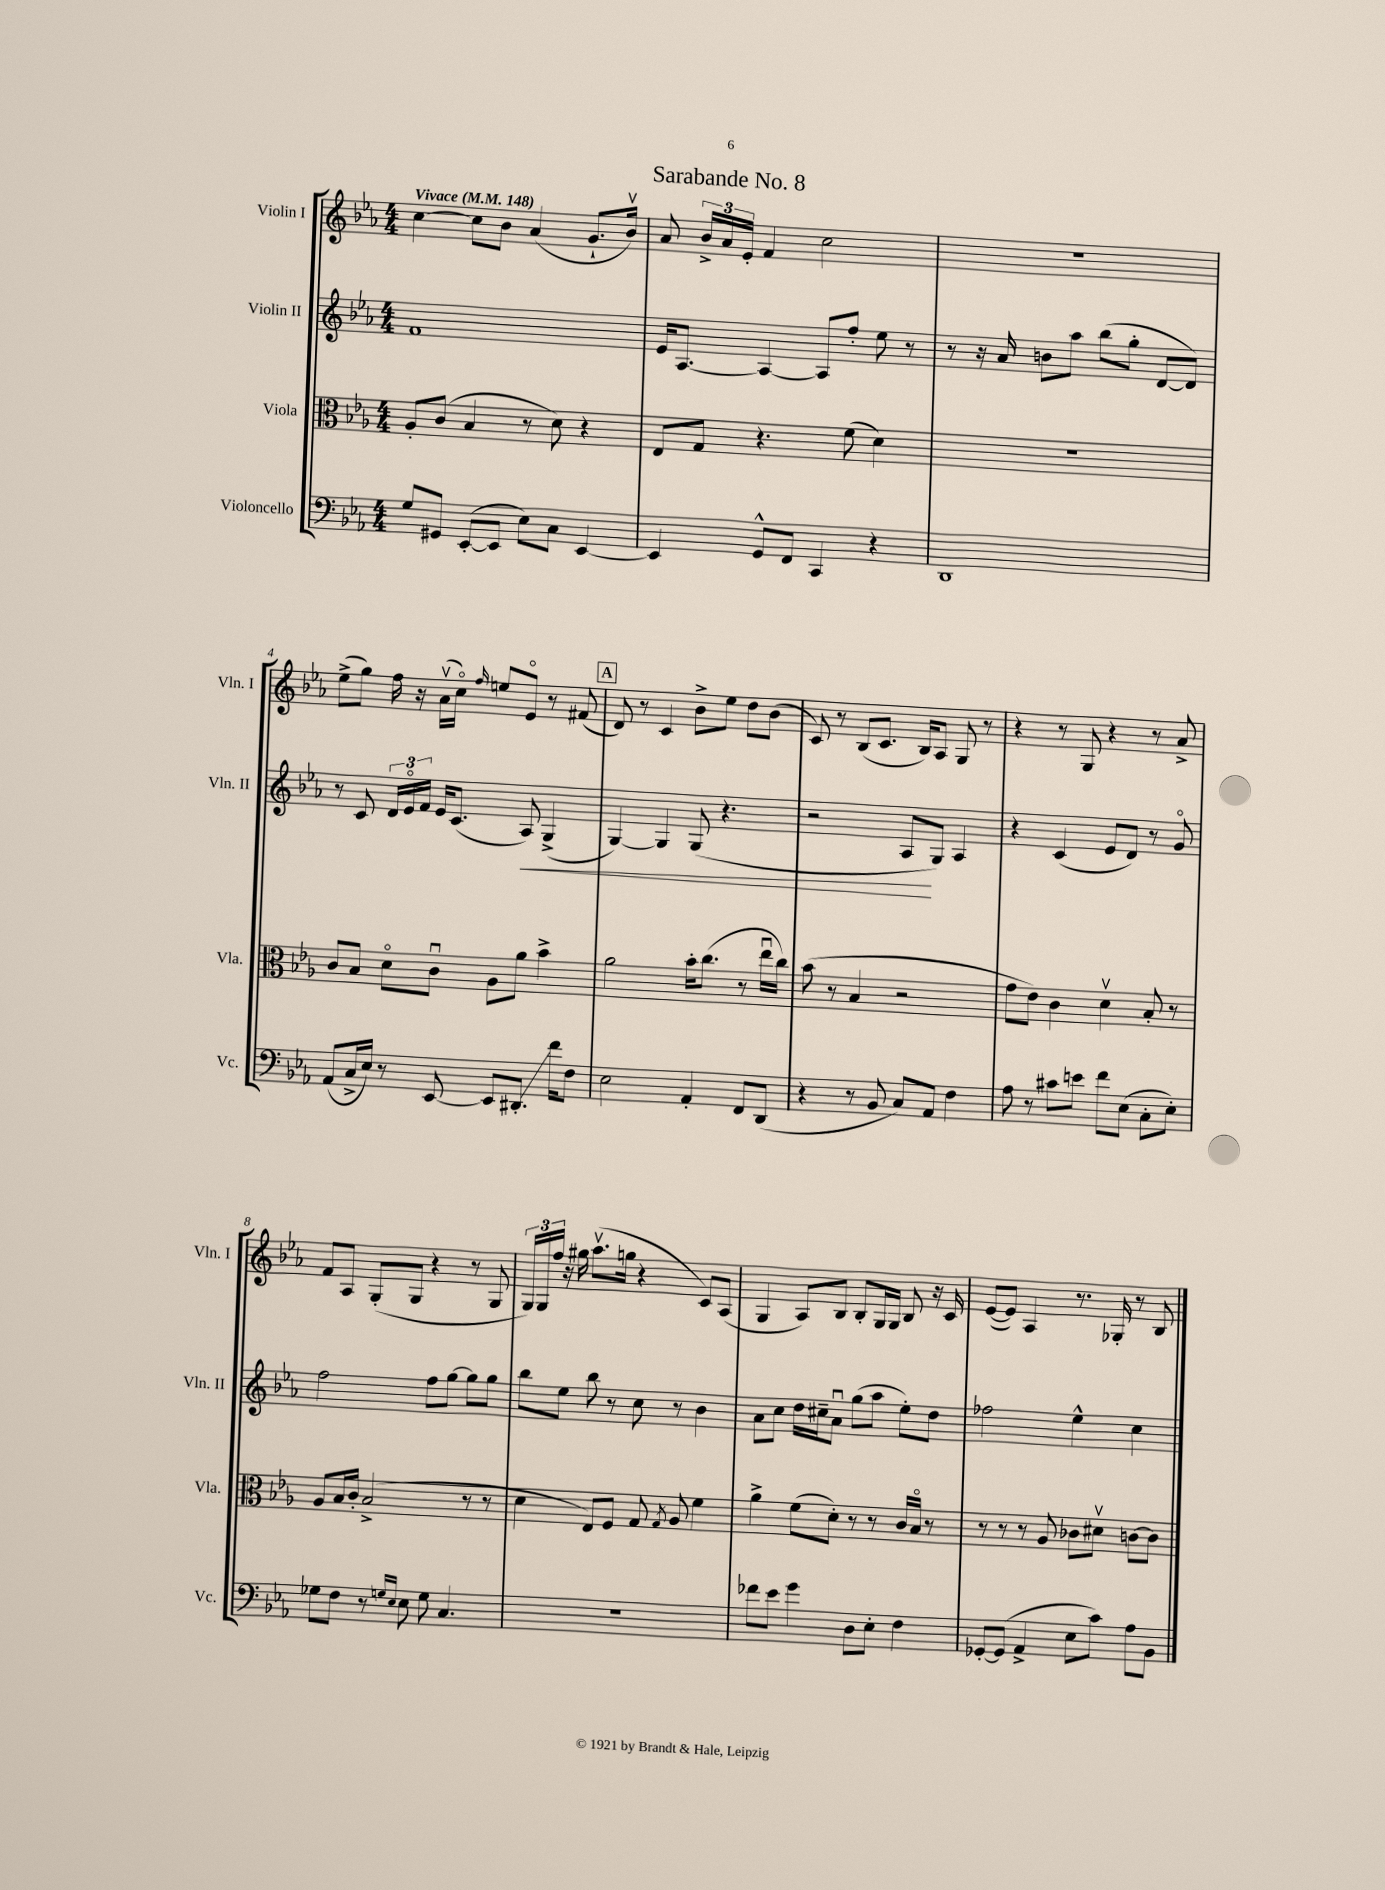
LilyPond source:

\header { title = "Sarabande No. 8" }
<<
\new StaffGroup <<
\new Staff = "s0" \with { instrumentName = "Violin I" shortInstrumentName = "Vln. I" } {
    \clef treble \key ees \major \numericTimeSignature \time 4/4 \tempo "Vivace" 4 = 148
    \autoBeamOff c''4~ c''8[ bes'8] aes'4( g'8.[-! bes'16]\upbow) |
    aes'8 \tuplet 3/2 { bes'16[-> aes'16 ees'16]-. } f'4 c''2 |
    r1 |
    ees''8[->( g''8]) f''16 r16 aes'16[\upbow( c''16]\flageolet) \grace { f''16 } e''8[ ees'8]\flageolet r8 fis'8( |
    \mark \markup { \box "A" } d'8) r8 c'4 bes'8[-> ees''8] d''8[ bes'8]( |
    c'8) r8 bes8[( c'8.] bes16[) aes8] g8 r8 |
    r4 r8 g8 r4 r8 aes'8-> |
    f'8[ aes8] g8[-.( g8] r4 r8 g8 |
    \tuplet 3/2 { g16[) g16 f''16] } r16 gis''16 aes''8.[\upbow( g''16] r4 c'8[) aes8]( |
    g4 aes8[) bes8] bes8[-. g16 g16] bes8 r16 c'16 |
    ees'8[~( ees'8]) aes4 r8. ges16-. r8 bes8 \bar "|." |
}
\new Staff = "s1" \with { instrumentName = "Violin II" shortInstrumentName = "Vln. II" } {
    \clef treble \key ees \major \numericTimeSignature \time 4/4
    \autoBeamOff f'1 |
    ees'16[ aes8.]~ aes4~ aes8[ f''8]-. ees''8 r8 |
    r8 r16 aes'16 b'8[ aes''8] bes''8[( g''8]-. d'8[~ d'8]) |
    r8 c'8 \tuplet 3/2 { d'16[ ees'16\flageolet f'16] } ees'16[ c'8.]( aes8\<) g4->( |
    \mark \markup { \box "A" } g4~) g4 g8( r4. |
    r2 aes8[\! g8]) aes4 |
    r4 c'4( ees'8[ d'8]) r8 g'8\flageolet |
    f''2 f''8[ g''8]~ g''8[ g''8] |
    bes''8[ ees''8] bes''8 r8 c''8 r8 bes'4 |
    aes'8[ c''8] d''16[ cis''16-- aes'8]\downbow g''8[( aes''8] ees''8[-.) d''8] |
    fes''2 ees''4-^ c''4 \bar "|." |
}
\new Staff = "s2" \with { instrumentName = "Viola" shortInstrumentName = "Vla." } {
    \clef alto \key ees \major \numericTimeSignature \time 4/4
    \autoBeamOff aes8[-. c'8]( bes4 r8 d'8) r4 |
    ees8[ g8] r4. f'8( d'4) |
    R1 |
    c'8[ bes8] d'8[\flageolet c'8]\downbow aes8[ aes'8] bes'4-> |
    \mark \markup { \box "A" } aes'2 bes'16[-. c''8.]( r8 ees''16[\downbow c''16]) |
    bes'8( r8 bes4 r2 |
    g'8[ ees'8]) c'4 d'4\upbow bes8-. r8 |
    aes8[ bes16 c'16]-. bes2->( r8 r8 |
    d'4 ees8[) f8] g8 \acciaccatura { g8 } aes8 f'4 |
    aes'4-> f'8[( d'8]-.) r8 r8 c'16[ bes16]\flageolet r8 |
    r8 r8 r8 aes8 ces'8[ dis'8]\upbow c'8[~ c'8] \bar "|." |
}
\new Staff = "s3" \with { instrumentName = "Violoncello" shortInstrumentName = "Vc." } {
    \clef bass \key ees \major \numericTimeSignature \time 4/4
    \autoBeamOff g8[ gis,8] ees,8[~-.( ees,8] ees8[) c8] ees,4~ |
    ees,4 g,8[-^ f,8] c,4 r4 |
    d,1 |
    aes,8[( c16-> ees16]) r8 ees,8~ ees,8[ dis,8.]-.\glissando f'16[ f8] |
    \mark \markup { \box "A" } ees2 aes,4-. f,8[ d,8]( |
    r4 r8 bes,8 c8[) aes,8] f4 |
    aes8 r8 cis'8[ e'8] f'8[ ees8]( c8[-. ees8]-.) |
    ges8[ f8] r8 \grace { g16[ ees16] } ees8 g8 c4. |
    r1 |
    fes'8[ ees'8] g'4 d8[ ees8]-. f4 |
    ges,8[~-. ges,8]( aes,4-> ees8[ c'8]) aes8[ bes,8] \bar "|." |
}
>>
>>
